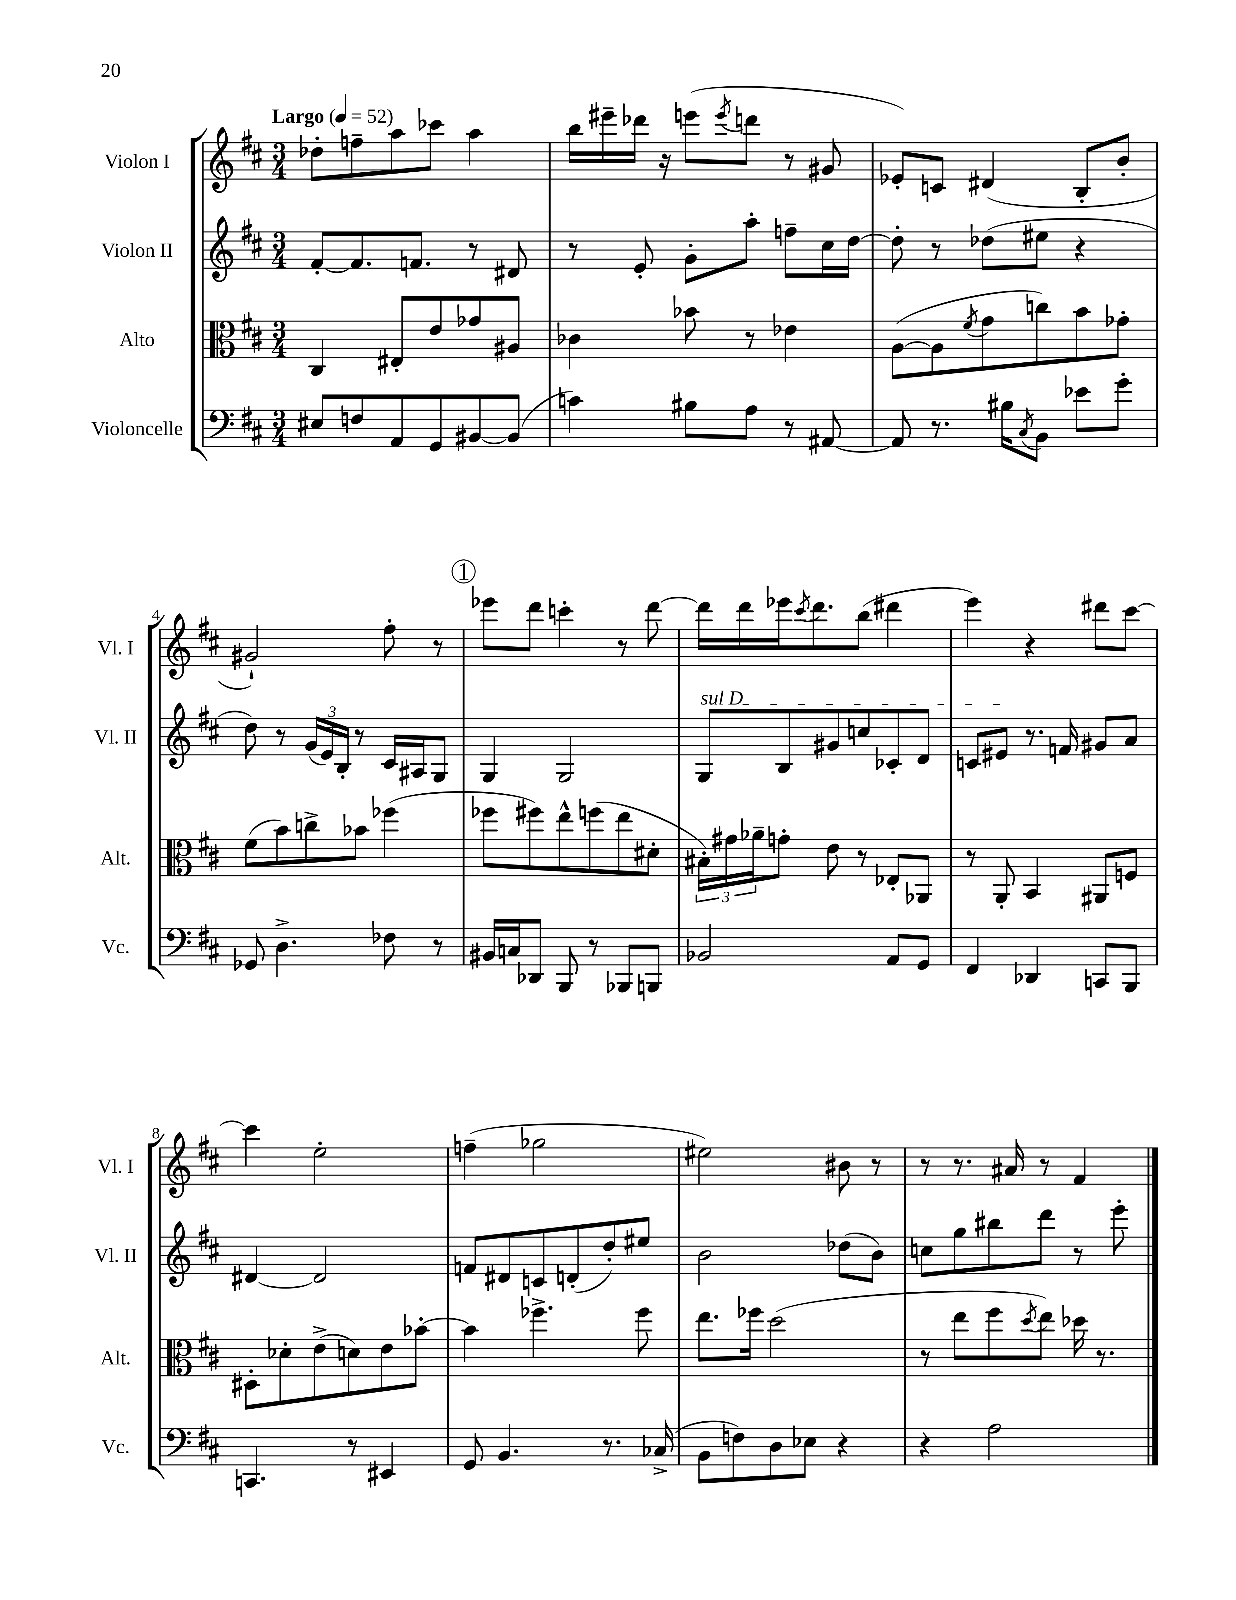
<<
\new StaffGroup <<
\new Staff = "s0" \with { instrumentName = "Violon I" shortInstrumentName = "Vl. I" } {
    \clef treble \key d \major \numericTimeSignature \time 3/4 \tempo "Largo" 4 = 52
    des''8-. f''8-- a''8 ces'''8 a''4 |
    b''16 eis'''16-- des'''16 r16 e'''8( \acciaccatura { e'''8 } d'''8 r8 gis'8 |
    ees'8-.) c'8 dis'4( b8-. b'8-. |
    gis'2-!) fis''8-. r8 |
    \mark \markup { \circle "1" } ees'''8 d'''8 c'''4-. r8 d'''8~ |
    d'''16 d'''16 ees'''16 \acciaccatura { cis'''8 } d'''8. b''8( dis'''4 |
    e'''4) r4 dis'''8 cis'''8~ |
    cis'''4 e''2-. |
    f''4--( ges''2 |
    eis''2) bis'8 r8 |
    r8 r8. ais'16 r8 fis'4 \bar "|." |
}
\new Staff = "s1" \with { instrumentName = "Violon II" shortInstrumentName = "Vl. II" } {
    \clef treble \key d \major \numericTimeSignature \time 3/4
    fis'8~-. fis'8. f'8. r8 dis'8 |
    r8 e'8-. g'8-. a''8-. f''8-- cis''16 d''16~ |
    d''8-. r8 des''8( eis''8 r4 |
    d''8) r8 \tuplet 3/2 { g'16( e'16) b16-. } r8 cis'16 ais16 g8 |
    \mark \markup { \circle "1" } g4 g2 |
    \once \override TextSpanner.bound-details.left.text = \markup { \italic "sul D" } g8\startTextSpan b8 gis'8 c''8 ces'8-. d'8 |
    c'8 eis'8\stopTextSpan r8. f'16 gis'8 a'8 |
    dis'4~ dis'2 |
    f'8 dis'8 c'8 d'8-.( d''8-.) eis''8 |
    b'2 des''8( b'8) |
    c''8 g''8 bis''8 d'''8 r8 e'''8-. \bar "|." |
}
\new Staff = "s2" \with { instrumentName = "Alto" shortInstrumentName = "Alt." } {
    \clef alto \key d \major \numericTimeSignature \time 3/4
    cis4 eis8-. e'8 ges'8 ais8 |
    ces'4 bes'8 r8 ees'4 |
    a8~( a8 \acciaccatura { fis'8 } g'8 c''8) b'8 ges'8-. |
    fis'8( b'8) c''8-> bes'8 fes''4( |
    \mark \markup { \circle "1" } fes''8 fis''8) e''8-^ f''8( e''8 dis'8-. |
    \tuplet 3/2 { bis16-.) gis'16 aes'16-- } g'8-. e'8 r8 ees8-. aes,8 |
    r8 a,8-. b,4 ais,8 f8 |
    dis8-. des'8-. e'8->( d'8) e'8 bes'8~-. |
    bes'4 fes''4.-> fes''8 |
    e''8. fes''16 d''2( |
    r8 e''8 fis''8 \acciaccatura { d''8 } e''8) des''16 r8. \bar "|." |
}
\new Staff = "s3" \with { instrumentName = "Violoncelle" shortInstrumentName = "Vc." } {
    \clef bass \key d \major \numericTimeSignature \time 3/4
    eis8 f8 a,8 g,8 bis,8~ bis,8( |
    c'4) bis8 a8 r8 ais,8~ |
    ais,8 r8. bis16 \acciaccatura { cis8 } b,8 ees'8 g'8-. |
    ges,8 d4.-> fes8 r8 |
    \mark \markup { \circle "1" } bis,16 c16 des,8 b,,8 r8 bes,,8 b,,8 |
    bes,2 a,8 g,8 |
    fis,4 des,4 c,8 b,,8 |
    c,4. r8 eis,4 |
    g,8 b,4. r8. ces16->( |
    b,8 f8) d8 ees8 r4 |
    r4 a2 \bar "|." |
}
>>
>>
